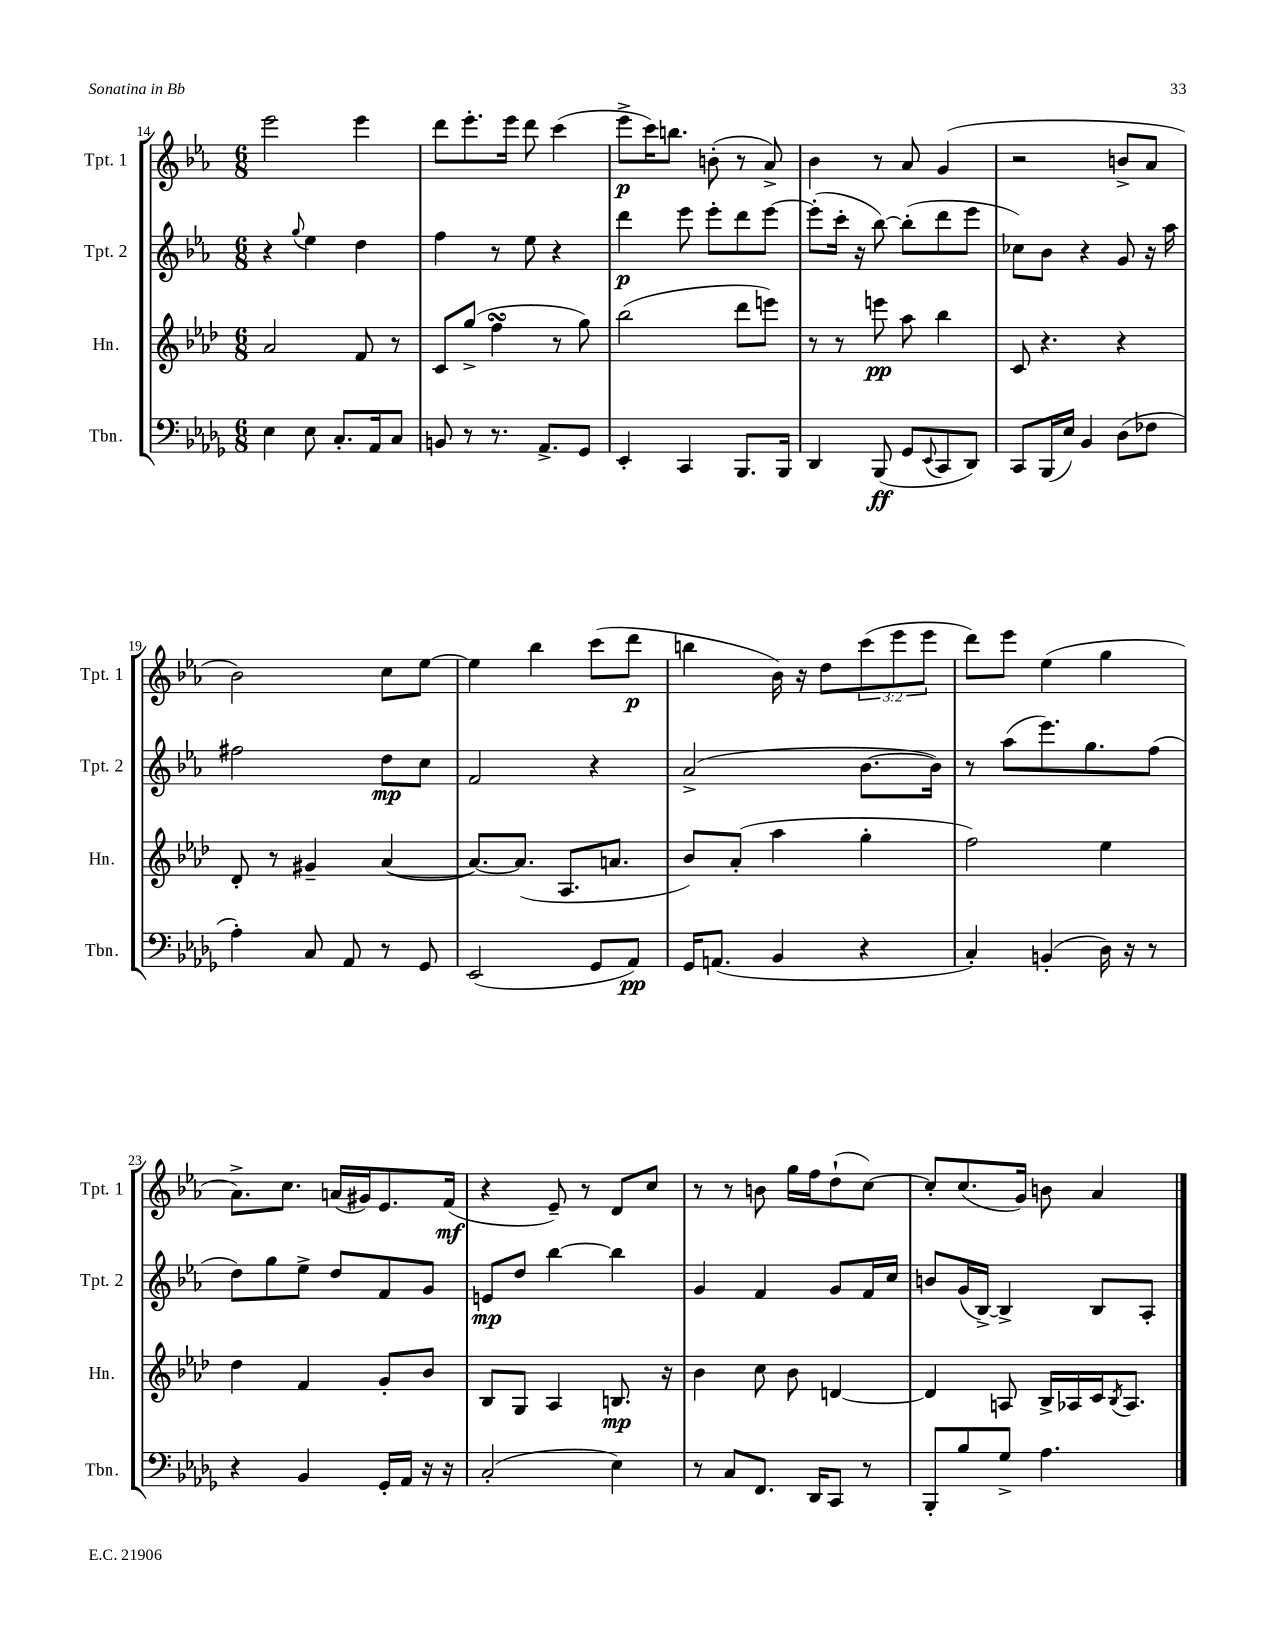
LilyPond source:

<<
\new StaffGroup <<
\new Staff = "s0" \with { instrumentName = "Tpt. 1" shortInstrumentName = "Tpt. 1" } {
    \clef treble \key ees \major \numericTimeSignature \time 6/8 \override Staff.TupletNumber.text = #tuplet-number::calc-fraction-text
    ees'''2 ees'''4 |
    d'''8 ees'''8.-. ees'''16 d'''8 c'''4( |
    ees'''8->\p c'''16) b''8. b'8-.( r8 aes'8->) |
    bes'4 r8 aes'8 g'4( |
    r2 b'8-> aes'8 |
    bes'2) c''8 ees''8~ |
    ees''4 bes''4 c'''8( d'''8\p |
    b''4 bes'16) r16 d''8 \tuplet 3/2 { c'''8( ees'''8 ees'''8 } |
    d'''8) ees'''8 ees''4( g''4 |
    aes'8.->) c''8. a'16( gis'16) ees'8. f'16\mf( |
    r4 ees'8--) r8 d'8 c''8 |
    r8 r8 b'8 g''16 f''16 d''8-!( c''8~) |
    c''8-. c''8.( g'16) b'8 aes'4 \bar "|." |
}
\new Staff = "s1" \with { instrumentName = "Tpt. 2" shortInstrumentName = "Tpt. 2" } {
    \clef treble \key ees \major \numericTimeSignature \time 6/8
    r4 \appoggiatura { g''8 } ees''4 d''4 |
    f''4 r8 ees''8 r4 |
    d'''4\p ees'''8 ees'''8-. d'''8 ees'''8~ |
    ees'''8-.( c'''16-. r16 bes''8~) bes''8-.( d'''8 ees'''8 |
    ces''8) bes'8 r4 g'8 r16 aes''16 |
    fis''2 d''8\mp c''8 |
    f'2 r4 |
    aes'2->( bes'8.~ bes'16) |
    r8 aes''8( ees'''8.) g''8. f''8( |
    d''8) g''8 ees''8-> d''8 f'8 g'8 |
    e'8\mp d''8 bes''4~ bes''4 |
    g'4 f'4 g'8 f'16 c''16 |
    b'8 g'16( bes16~->) bes4-> bes8 aes8-. \bar "|." |
}
\new Staff = "s2" \with { instrumentName = "Hn." shortInstrumentName = "Hn." } {
    \clef treble \key aes \major \numericTimeSignature \time 6/8
    aes'2 f'8 r8 |
    c'8 g''8->( f''4\turn r8 g''8) |
    bes''2( des'''8 e'''8) |
    r8 r8 e'''8\pp aes''8 bes''4 |
    c'8 r4. r4 |
    des'8-. r8 gis'4-- aes'4~( |
    aes'8.~) aes'8.( aes8. a'8. |
    bes'8) aes'8-.( aes''4 g''4-. |
    f''2) ees''4 |
    des''4 f'4 g'8-. bes'8 |
    bes8 g8 aes4 b8.\mp r16 |
    bes'4 c''8 bes'8 d'4~ |
    d'4 a8 bes16-> aes16 c'16 \acciaccatura { bes8 } aes8. \bar "|." |
}
\new Staff = "s3" \with { instrumentName = "Tbn." shortInstrumentName = "Tbn." } {
    \clef bass \key des \major \numericTimeSignature \time 6/8
    ees4 ees8 c8.-. aes,16 c8 |
    b,8 r8 r8. aes,8.-> ges,8 |
    ees,4-. c,4 bes,,8. bes,,16 |
    des,4 bes,,8\ff( ges,8 \appoggiatura { ees,8 } c,8 des,8) |
    c,8 bes,,16( ees16) bes,4 des8( fes8 |
    aes4-.) c8 aes,8 r8 ges,8 |
    ees,2( ges,8 aes,8\pp) |
    ges,16 a,8.( bes,4 r4 |
    c4-.) b,4-.( des16) r16 r8 |
    r4 bes,4 ges,16-. aes,16 r16 r16 |
    c2-.( ees4) |
    r8 c8 f,8. des,16 c,8 r8 |
    bes,,8-. bes8 ges8-> aes4. \bar "|." |
}
>>
>>
\layout { \context { \Score currentBarNumber = #14 } }
